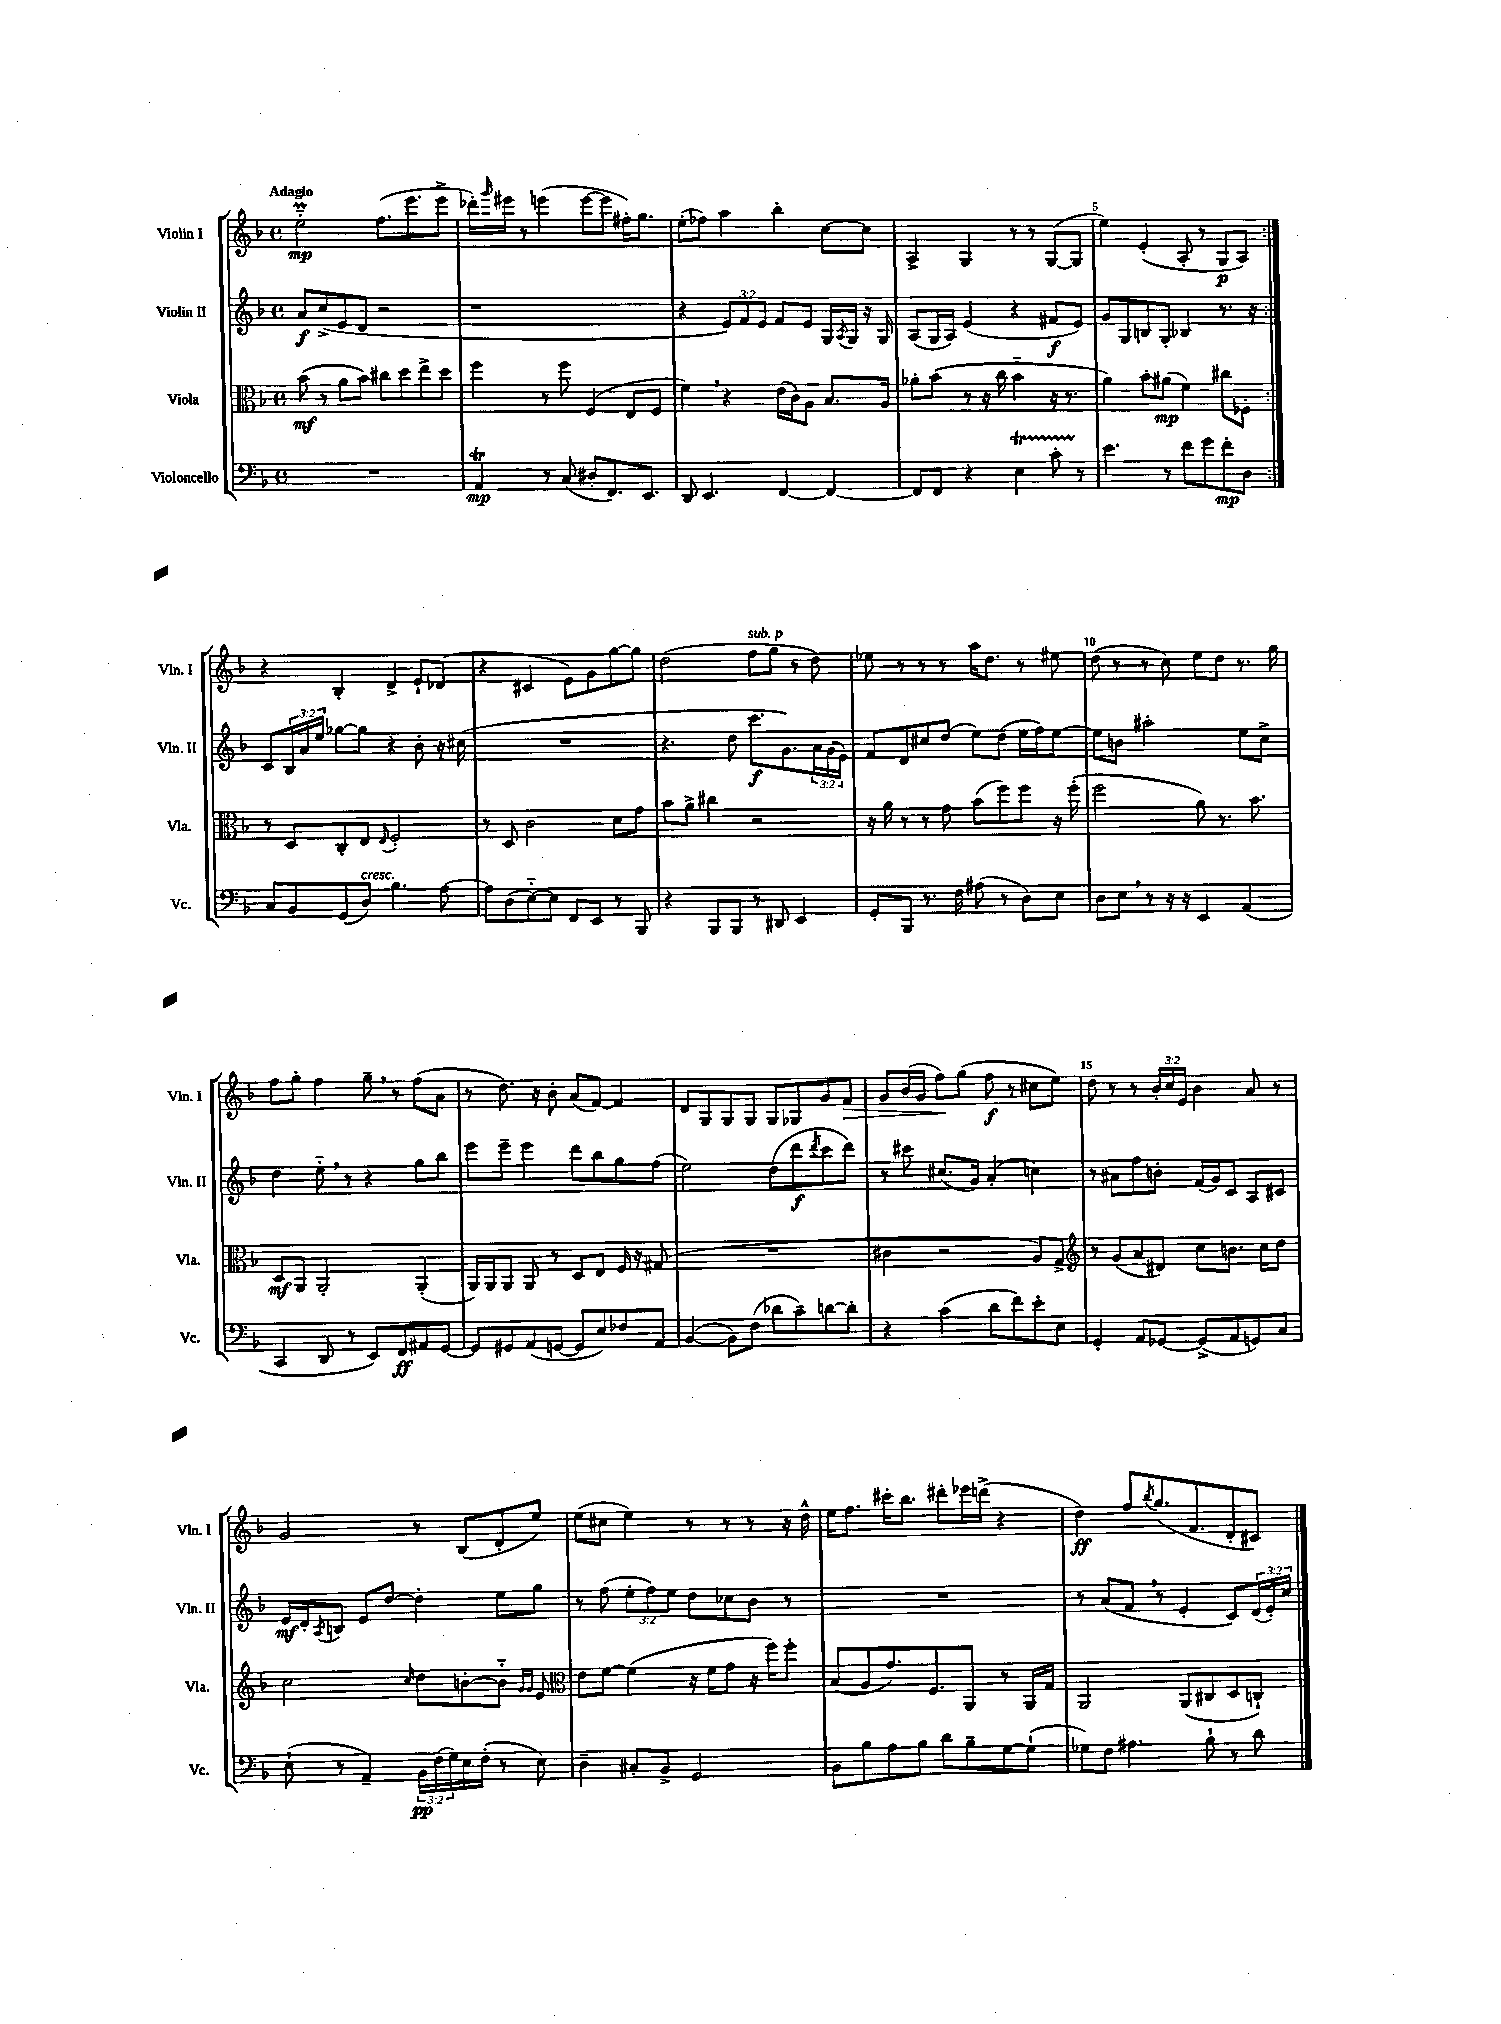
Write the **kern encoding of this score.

**kern	**dynam	**kern	**dynam	**kern	**dynam	**kern	**dynam
*part4	*part4	*part3	*part3	*part2	*part2	*part1	*part1
*staff4	*staff4	*staff3	*staff3	*staff2	*staff2	*staff1	*staff1
*I"Violoncello	*	*I"Viola	*	*I"Violin II	*	*I"Violin I	*
*I'Vc.	*	*I'Vla.	*	*I'Vln. II	*	*I'Vln. I	*
*clefF4	*	*clefC3	*	*clefG2	*	*clefG2	*
*k[b-]	*	*k[b-]	*	*k[b-]	*	*k[b-]	*
*M4/4	*	*M4/4	*	*M4/4	*	*M4/4	*
*met(c)	*	*met(c)	*	*met(c)	*	*met(c)	*
=1	=1	=1	=1	=1	=1	=1	=1
!	!	!	!	!	!	!LO:TX:a:B:t=Adagio	!
1r	.	(8b-\	mf	8a/L	f	2eem\	mp
.	.	8r	.	(8cc^/	.	.	.
.	.	8a\L	.	8e/	.	.	.
.	.	8b-\J)	.	8d/J	.	.	.
.	.	8cc#X\L	.	2r	.	(8.ff\L	.
.	.	8dd\	.	.	.	.	.
.	.	.	.	.	.	8.eee\	.
.	.	8ee^\	.	.	.	.	.
.	.	8dd\J	.	.	.	8eee^\J	.
=2	=2	=2	=2	=2	=2	=2	=2
4AAt/	mp	4ff\	.	1r	.	16ddd-X'\LL)	.
.	.	.	.	.	.	16qqggg/	.
.	.	.	.	.	.	16eee#X\JJ	.
.	.	.	.	.	.	8r	.
8r	.	8r	.	.	.	(4eeen\	.
(8C/	.	8ff\	.	.	.	.	.
8D#X'/L	.	(4F/	.	.	.	[8eee\L	.
8.FF/)	.	.	.	.	.	8eee\J]	.
.	.	8E/L	.	.	.	16ff#X'\KL)	.
8.EE/J	.	.	.	.	.	8.gg\J	.
.	.	8F/J	.	.	.	.	.
=3	=3	=3	=3	=3	=3	=3	=3
8DD/	.	4f,\)	.	4r	.	(8ee'\L	.
4.EE/	.	.	.	.	.	8ff-X\J)	.
.	.	4r	.	12e/L)	.	4aa\	.
.	.	.	.	12f/	.	.	.
.	.	.	.	12e/J	.	.	.
[4FF/	.	(16e\LL	.	8f/L	.	4bb-'\	.
.	.	16c\J)	.	.	.	.	.
.	.	8A\J	.	8e/J	.	.	.
4FF/_	.	8.B-/L	.	16G/LL	.	[8cc\L	.
.	.	.	.	8qA/	.	.	.
.	.	.	.	16G/JJ	.	.	.
.	.	.	.	16r	.	8cc\J]	.
.	.	16A/Jk	.	16G/	.	.	.
=4	=4	=4	=4	=4	=4	=4	=4
8FF/L]	.	8a-X'\L	.	(8A/L	.	4A^/	.
8FF/J	.	(8b-\J	.	16G/L	.	.	.
.	.	.	.	16A/JJ)	.	.	.
4r	.	8r	.	(4e/	.	4G/	.
.	.	16r	.	.	.	.	.
.	.	16cc\	.	.	.	.	.
4Et\	.	4b-\	.	4r	.	8r	.
.	.	.	.	.	.	8r	.
8cTTT'\	.	16r	.	8f#X/L	f	([8G/L	.
.	.	8.r	.	.	.	.	.
8r	.	.	.	8e/J)	.	8G/J]	.
=5	=5	=5	=5	=5	=5	=5	=5
4.e\	.	4a\)	.	8g/L	.	4ee\)	.
.	.	.	.	8G/	.	.	.
.	.	8b-'\L	.	8Bn/	.	(4e'/	.
8r	.	(8a#X\J	mp	8G'/J	.	.	.
8f\L	.	4f\)	.	4B-X/	.	8A'/	.
8g\	.	.	.	.	.	8r	.
8f'\	mp	8cc#X\L	.	8.r	.	8G/L	p
8D\J	.	8F-X'\J	.	.	.	8A/J)	.
.	.	.	.	16r	.	.	.
!!LO:LB:g=z
=6:|!	=6:|!	=6:|!	=6:|!	=6:|!	=6:|!	=6:|!	=6:|!
8C/L	.	8r	.	8c/L	.	4r	.
8BB-/	.	8D/L	.	24B-/L	.	.	.
.	.	.	.	24a/	.	.	.
.	.	.	.	24ee/JJ	.	.	.
(8GG/	.	8C'/	.	[8gg-X\L	.	4B-'/	.
!LO:TX:a:i:t=cresc.	!	!	!	!	!	!	!
8D/J)	.	8E/J	.	8gg-\J]	.	.	.
.	.	8qqE/	.	.	.	.	.
4.B-\	.	2F'/	.	4r	.	4d^/	.
.	.	.	.	8b-'\	.	8e`/L	.
[8A\	.	.	.	16r	.	(8d-X/J	.
.	.	.	.	(16cc#X\	.	.	.
=7	=7	=7	=7	=7	=7	=7	=7
8A\L]	.	8r	.	1r	.	4r	.
(8D\	.	8D/	.	.	.	.	.
[8E\)	.	2c\	.	.	.	4c#X/	.
8E\J]	.	.	.	.	.	.	.
8FF/L	.	.	.	.	.	8e\L)	.
8EE/J	.	.	.	.	.	8g\	.
8r	.	8d\L	.	.	.	[8gg\	.
8BBB-/	.	8g\J	.	.	.	8gg\J]	.
=8	=8	=8	=8	=8	=8	=8	=8
4r	.	8b-\L	.	4.r	.	(2dd\	.
.	.	8a^\J	.	.	.	.	.
8BBB-/L	.	4cc#X\	.	.	.	.	.
8BBB-/J	.	.	.	8dd\	.	.	.
!	!	!	!	!	!	!LO:TX:a:i:t=sub. p	!
8r	.	2r	.	8.ccc\L	f	8ff\L	.
8DD#X/	.	.	.	.	.	8gg\J	.
.	.	.	.	8.g\)	.	.	.
4EE/	.	.	.	.	.	8r	.
.	.	.	.	24a\L	.	8dd\)	.
.	.	.	.	(24g\	.	.	.
.	.	.	.	24e\JJ)	.	.	.
=9	=9	=9	=9	=9	=9	=9	=9
8GG'/L	.	16r	.	8f/L	.	8ee-X\	.
.	.	16a\	.	.	.	.	.
8BBB-/J	.	8r	.	8d/	.	8r	.
8.r	.	8r	.	8cc#X/	.	8r	.
.	.	8g\	.	(8dd/J	.	8r	.
16F\	.	.	.	.	.	.	.
(8A#X\	.	(8b-\L	.	8ee\L)	.	16aa\KL	.
.	.	.	.	.	.	8.dd\J	.
8r	.	8ff\)	.	(8dd\J	.	.	.
8D\L)	.	8ff\J	.	16ee\LL	.	8r	.
.	.	.	.	16ff\J)	.	.	.
8E\J	.	16r	.	[8ee\J	.	8ee#X\	.
.	.	(16ff'\	.	.	.	.	.
=10	=10	=10	=10	=10	=10	=10	=10
8D\L	.	2ff\	.	8ee\L]	.	(8dd\	.
8E,\J	.	.	.	8bn\J	.	8r	.
8r	.	.	.	2aa#X'\	.	8r	.
16r	.	.	.	.	.	8cc\)	.
16r	.	.	.	.	.	.	.
4EE/	.	8a\)	.	.	.	8ee\L	.
.	.	8.r	.	.	.	8dd\J	.
(4AA/	.	.	.	8ee\L	.	8.r	.
.	.	8.b-\	.	.	.	.	.
.	.	.	.	8cc^\J	.	.	.
.	.	.	.	.	.	16gg\	.
!!LO:LB:g=z
=11	=11	=11	=11	=11	=11	=11	=11
4CC/	.	8D/L	mf	4dd\	.	8ff\L	.
.	.	8AA/J	.	.	.	8gg'\J	.
8DD/	.	2AA'/	.	8ee,\	.	4ff\	.
8r	.	.	.	8r	.	.	.
8EE/L)	.	.	.	4r	.	8gg~,\	.
8FF/	ff	.	.	.	.	8r	.
8AA#X/	.	(4AA'/	.	8gg\L	.	(8ff\L	.
[8GG/J	.	.	.	8bb-\J	.	8a\J	.
=12	=12	=12	=12	=12	=12	=12	=12
8GG/L]	.	16AA/LL)	.	8eee\L	.	8r	.
.	.	16AA/J	.	.	.	.	.
8GG#X/	.	8AA/J	.	8eee~\J	.	8.dd\)	.
(8AA/	.	8AA/	.	4eee\	.	.	.
.	.	.	.	.	.	16r	.
[8GGn/J	.	8r	.	.	.	8b-'\	.
8GG/L]	.	8D/L	.	8ddd\L	.	(8a/L	.
8E/)	.	8E/J	.	8bb-\	.	[8f/J)	.
8F-X/	.	16F/	.	8gg\	.	4f/]	.
.	.	16r	.	.	.	.	.
8AA/J	.	(8G#X/	.	(8ff\J	.	.	.
=13	=13	=13	=13	=13	=13	=13	=13
([4BB-/	.	1r	.	2ee\)	.	8d/L	.
.	.	.	.	.	.	8G/	.
8BB-\L])	.	.	.	.	.	8G/	.
(8F\J	.	.	.	.	.	8G/J	.
8d-X\L	.	.	.	(8dd\L	.	8G/L	.
8c~\)	.	.	.	8ddd\	f	8G-X/	.
.	.	.	.	8qddd/	.	.	.
[8dn\	.	.	.	8ccc\	.	8g/	.
!	!	!	!	!	!	!	!LO:HP:b
8d'\J]	.	.	.	8ddd\J)	.	8f/J	>
=14	=14	=14	=14	=14	=14	=14	=14
4r	.	4c#X\	.	8r	.	8g/L	.
.	.	.	.	8ccc#X\	.	(16b-/L	.
.	.	.	.	.	.	16g/JJ	.
(4c\	.	2r	.	(8.cc#X/L	.	8ff\L)	.
.	.	.	.	.	.	(8gg\J	]
.	.	.	.	16g/Jk)	.	.	.
8d\L	.	.	.	(4a'/	.	8ff\	f
8f\)	.	.	.	.	.	8r	.
8e'\	.	8A/L)	.	4ccn\)	.	8cc#X\L	.
8E\J	.	8G^/J	.	.	.	8ee\J)	.
=15	=15	=15	=15	=15	=15	=15	=15
*	*	*clefG2	*	*	*	*	*
4GG'/	.	8r	.	8r	.	8dd\	.
.	.	(8g/L	.	8a#X\L	.	8r	.
8AA/L	.	8a/	.	8ff\	.	8r	.
[8GG-X/J	.	8d#X/J)	.	8bn'\J	.	24b-'/LL	.
.	.	.	.	.	.	24cc/	.
.	.	.	.	.	.	24e/JJ	.
(8GG-^/L]	.	8cc\L	.	(16f/LL	.	4b-\	.
.	.	.	.	16g/J)	.	.	.
8AA/	.	8.bn\J	.	8c/J	.	.	.
8GGn/)	.	.	.	8A/L	.	8a/	.
.	.	16cc\KL	.	.	.	.	.
8C/J	.	8dd\J	.	8c#X/J	.	8r	.
!!LO:LB:g=z
=16	=16	=16	=16	=16	=16	=16	=16
(8E`\	.	2cc\	.	16e/LL	mf	2g/	.
.	.	.	.	16d'/J	.	.	.
.	.	.	.	8qA/	.	.	.
8r	.	.	.	8Bn/J	.	.	.
4AA~/)	.	.	.	8e/L	.	.	.
.	.	.	.	[8dd/J	.	.	.
.	.	16qqcc/	.	.	.	.	.
24BB-\LL	pp	8dd\L	.	4dd'\]	.	8r	.
(24F\	.	.	.	.	.	.	.
24G\)	.	.	.	.	.	.	.
16E\	.	[8bn'\	.	.	.	(8B-/L	.
(16F'\JJ	.	.	.	.	.	.	.
8r	.	8b\J]	.	8ee\L	.	8d'/	.
.	.	16qqg/LL	.	.	.	.	.
.	.	16qqg/JJ	.	.	.	.	.
8E\)	.	8e/	.	8gg\J	.	8ee/J)	.
=17	=17	=17	=17	=17	=17	=17	=17
*	*	*clefC3	*	*	*	*	*
4D~\	.	8e\L	.	8r	.	(8ee\L	.
.	.	[8f\J	.	(8ff\	.	8cc#X\J	.
8C#X'/L	.	(4f\]	.	12ee'\L	.	4ee\)	.
.	.	.	.	12ff\)	.	.	.
8BB-^/J	.	.	.	.	.	.	.
.	.	.	.	12ee\J	.	.	.
2GG/	.	16r	.	8dd\L	.	8r	.
.	.	16f\KL	.	.	.	.	.
.	.	8g\J	.	8cc-X\	.	8r	.
.	.	16r	.	8b-\J	.	8r	.
.	.	16ff\KL)	.	.	.	.	.
.	.	8ff'\J	.	8r	.	16r	.
.	.	.	.	.	.	16dd^^\	.
=18	=18	=18	=18	=18	=18	=18	=18
8BB-\L	.	(8B-/L	.	1r	.	16ee\KL	.
.	.	.	.	.	.	8.ff\J	.
8B-\	.	8A/	.	.	.	.	.
8A\	.	8.g/)	.	.	.	16ccc#X'\KL	.
.	.	.	.	.	.	8.bb-\J	.
8B-\J	.	.	.	.	.	.	.
.	.	8.F/	.	.	.	.	.
8d\L	.	.	.	.	.	8ddd#X'\L	.
8B-~\	.	8AA/J	.	.	.	16eee-X\L	.
.	.	.	.	.	.	(16dddn^\JJ	.
[8G\	.	8r	.	.	.	4r	.
(8G`\J]	.	16AA/LL	.	.	.	.	.
.	.	16G/JJ	.	.	.	.	.
=19	=19	=19	=19	=19	=19	=19	=19
8G-X\L)	.	2AA/	.	8r	.	4dd\)	ff
8F\J	.	.	.	(8a/L	.	.	.
4.A#X\	.	.	.	8f,/J	.	8ff/L	.
.	.	.	.	.	.	8qbb-/	.
.	.	.	.	8r	.	(8.gg/	.
.	.	(8AA/L	.	4e'/	.	.	.
.	.	.	.	.	.	8.f/	.
8B-`\	.	8C#X/	.	.	.	.	.
8r	.	8D/	.	8c/L)	.	8d'/	.
8d\	.	8Cn`/J)	.	(24d/L	.	8c#X/J)	.
.	.	.	.	24e'/)	.	.	.
.	.	.	.	24cc/JJ	.	.	.
==	==	==	==	==	==	==	==
*-	*-	*-	*-	*-	*-	*-	*-
